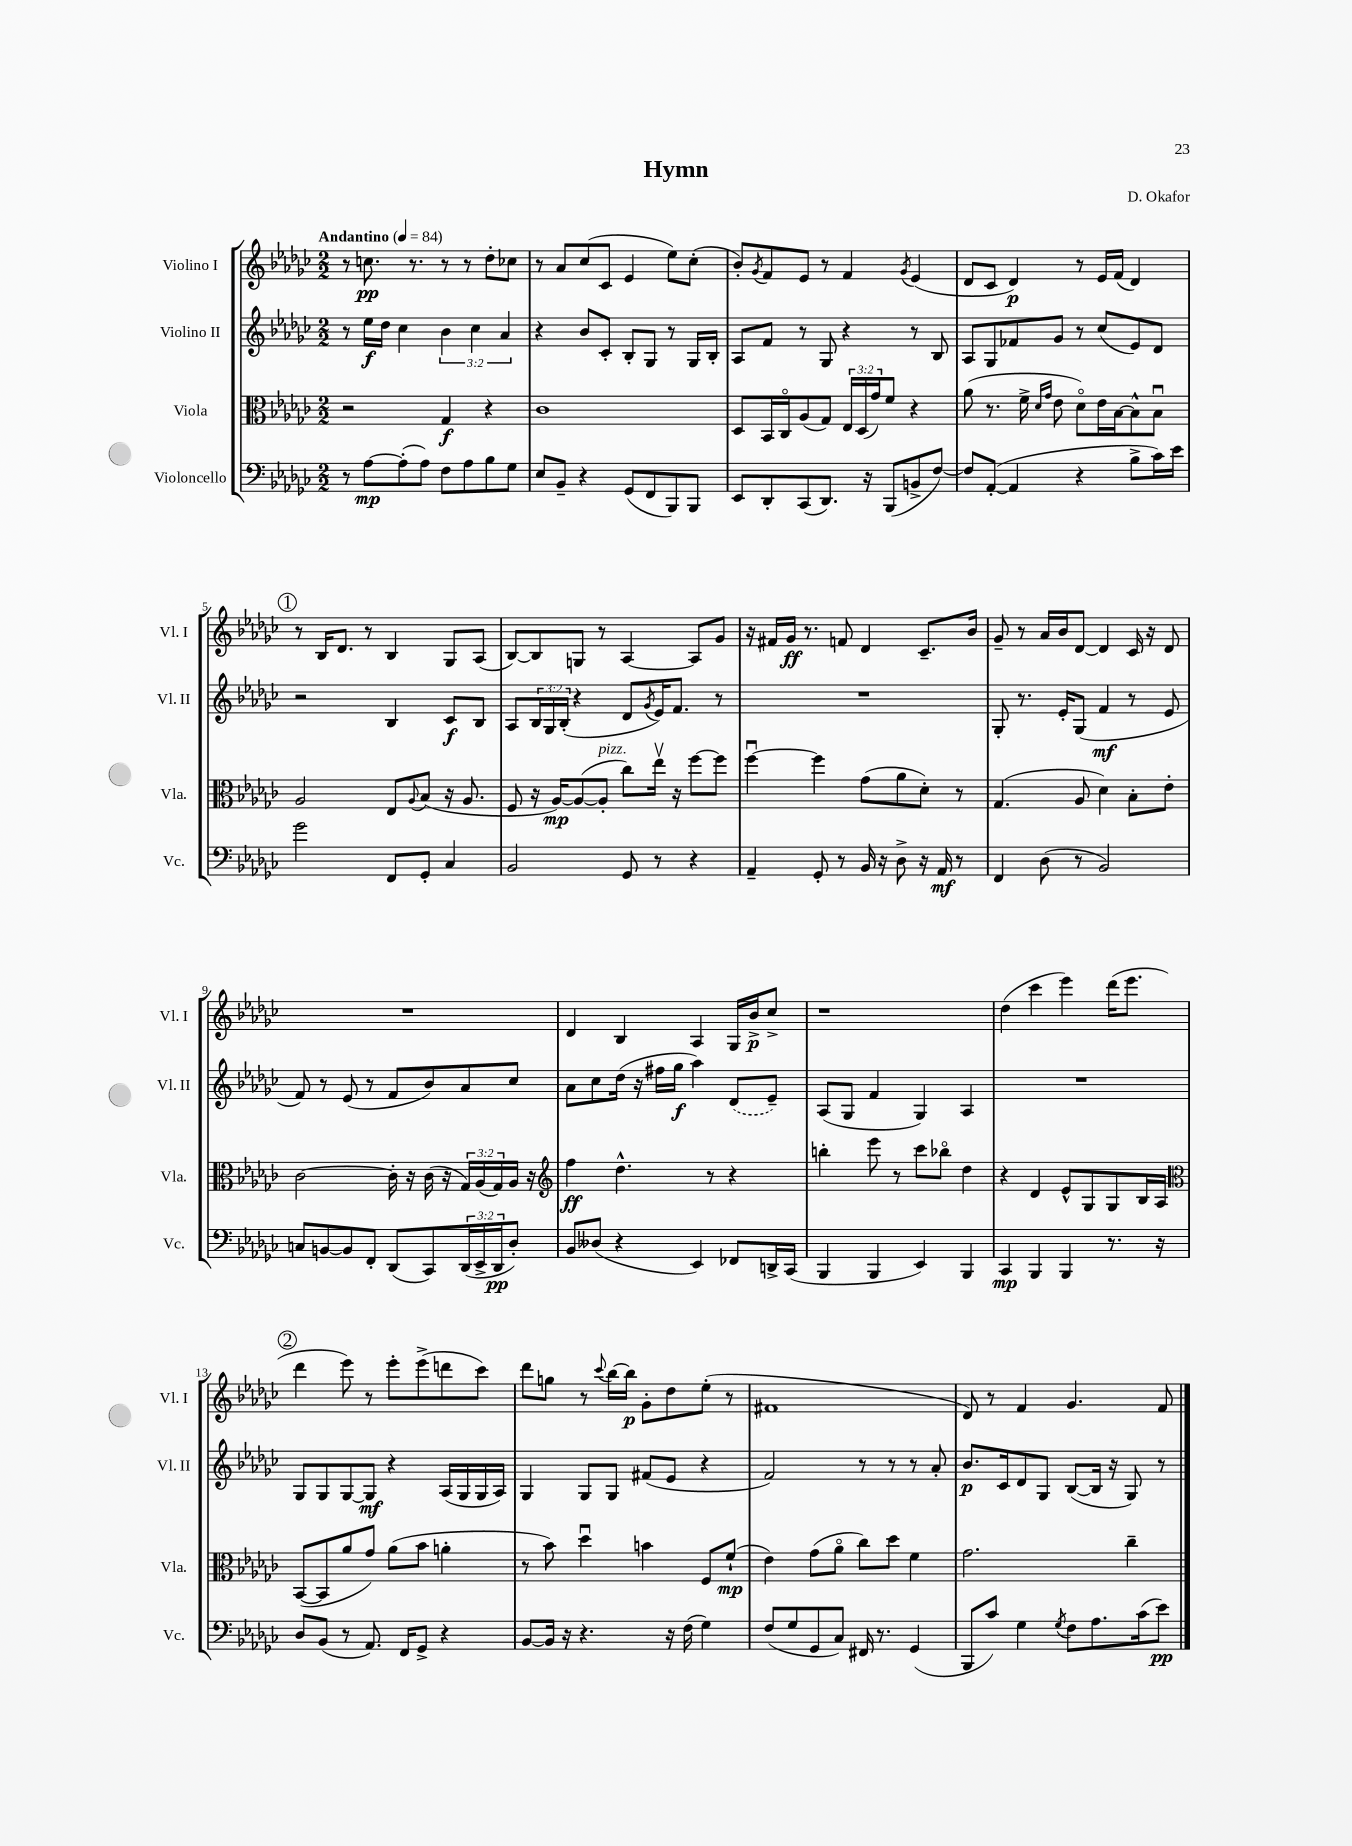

**kern	**kern	**kern	**kern
*staff4	*staff3	*staff2	*staff1
*clefF4	*clefC3	*clefG2	*clefG2
*k[b-e-a-d-g-c-]	*k[b-e-a-d-g-c-]	*k[b-e-a-d-g-c-]	*k[b-e-a-d-g-c-]
*M2/2	*M2/2	*M2/2	*M2/2
*MM84	*MM84	*MM84	*MM84
8r	2r	8r	8r
[8A-\L	.	16ee-\LL	8.cc\
.	.	16dd-\JJ	.
(8A-'\]	.	4cc-\	.
.	.	.	8.r
8A-\J)	.	.	.
8F\L	4G-/	6b-\	8r
8A-\	.	.	8r
.	.	6cc-\	.
8B-\	4r	.	8dd-'\L
.	.	6a-/	.
8G-\J	.	.	8cc-\J
=	=	=	=
8E-/L	1c-	4r	8r
8BB-~/J	.	.	8a-/L
4r	.	8b-/L	(8cc-/
.	.	8c-'/J	8c-/J
(8GG-/L	.	8B-'/L	4e-/
8FF/	.	8G-/J	.
8BBB-/)	.	8r	8ee-\L)
8BBB-/J	.	16G-/LL	(8cc-'\J
.	.	16B-'/JJ	.
=	=	=	=
8EE-/L	8D-/L	8A-/L	8b-'/L)
.	.	.	8qg-/
8DD-'/	16BB-/L	8f/J	8f/
.	16C-o/J	.	.
(8CC-/	(8A-/	8r	8e-/J
8.DD-/J)	8G-/J)	8G-/	8r
.	24E-/LL	4r	4f/
.	(24D-/	.	.
16r	.	.	.
.	24g-/J)	.	.
(8BBB-/L	8f/J	.	.
.	.	.	8qg-/
8BB^/	4r	8r	(4e-/
[8F/J)	.	8B-/	.
=	=	=	=
8F/]L	(8a-\	8A-/L	8d-/L
([8AA-'/J	8.r	8G-/	8c-/J
4AA-/]	.	8f-/	4d-/)
.	16f^\	.	.
.	16qqd-/LL	.	.
.	16qqg-/JJ	.	.
.	8e-\	8g-/J	.
4r	8d-o\L)	8r	8r
.	16e-\L	(8cc-/L	16e-/LL
.	[16B-\J	.	(16f/JJ
8B-^\L	8B-^^\]	8e-/)	4d-/)
16c-\L)	8B-u\J	8d-/J	.
16e-\JJ	.	.	.
=	=	=	=
2g-\	2A-/	2r	8r
.	.	.	16B-/LK
.	.	.	8.d-/J
.	.	.	8r
8FF/L	8E-/L	4B-/	4B-/
.	8qqA-/	.	.
8GG-'/J	(8B-/J	.	.
4C-/	16r	8c-/L	8G-/L
.	8.A-/	.	.
.	.	8B-/J	(8A-/J
=	=	=	=
2BB-/	8F/	8A-/L	[8B-/L)
.	16r	24B-/L	8B-/]
.	.	24G-/	.
.	[16A-/LK)	.	.
.	.	(24B-'/JJ	.
.	(8A-/_	4r	8G/J
.	8A-'/]J	.	8r
8GG-/	8cc-\L)	8d-/L	[4A-/
.	.	8qg-/	.
8r	16ee-v\Jk	16e-/K)	.
.	16r	8.f/J	.
4r	[8ff\L	.	8A-/]L
.	8ff\]J	8r	8g-/J
=	=	=	=
4AA-~/	[4ffu\	1r	16r
.	.	.	16f#/LL
.	.	.	16g-/JJ
.	.	.	8.r
8GG-'/	4ff\]	.	.
8r	.	.	8f/
16BB-/	(8g-\L	.	4d-/
16r	.	.	.
8D-^\	8a-\	.	.
16r	8d-'\J)	.	8.c-~/L
16AA-/	.	.	.
8r	8r	.	.
.	.	.	16b-/Jk
=	=	=	=
4FF/	(4.G-/	8G-'/	8g-~/
.	.	8.r	8r
(8D-\	.	.	16a-/LL
.	.	16e-'/LK	16b-/J
8r	8A-/	(8G-/J	[8d-/J
2BB-/)	4d-\)	4f/	4d-/]
.	8B-'\L	8r	16c-/
.	.	.	16r
.	8e-'\J	8e-/	8d-/
=	=	=	=
8C/L	[2c-\	8f/)	1r
[8BB/	.	8r	.
8BB/]	.	(8e-/	.
8FF'/J	.	8r	.
(8DD-/L	16c-'\]	8f/L	.
.	16r	.	.
8CC-/)	(16c-\	8b-/)	.
.	16r	.	.
(24DD-/L	24G-/LL)	8a-/	.
24EE-^/	(24A-/	.	.
24DD-/J	24G-/)	.	.
8D-'/J)	16A-/JJ	8cc-/J	.
.	16r	.	.
=	=	=	=
*	*clefG2	*	*
8BB-/L	4ff\	8a-\L	4d-/
(8D--/J	.	8cc-\	.
4r	4.dd-^^\	(16dd-\Jk	4B-/
.	.	16r	.
.	.	16ff#\LL	.
.	.	16gg-\JJ	.
4EE-/)	.	4aa-\)	4A-/
.	8r	.	.
8FF-/L	4r	(8d-/L	16G-/LL
.	.	.	16b-^/J
16DD^/L	.	8e-~/J)	8cc-^/J
(16CC-/JJ	.	.	.
=	=	=	=
4BBB-/	4bb'\	(8A-/L	1r
.	.	8G-/J	.
4BBB-/	8eee-\	4f/	.
.	8r	.	.
4EE-/)	8ccc-\L	4G-/)	.
.	8bb-o\J	.	.
4BBB-/	4dd-\	4A-/	.
=	=	=	=
4CC-/	4r	1r	(4dd-\
4BBB-/	4d-/	.	4ccc-\
4BBB-/	8e-^^/L	.	4eee-\)
.	8G-/	.	.
8.r	8G-/	.	(16ddd-\LK
.	.	.	8.eee-\J
.	16B-/L	.	.
16r	16A-/JJ	.	.
=	=	=	=
*	*clefC3	*	*
8D-/L	([8BB-/L	8G-/L	4ddd-\
(8BB-/J	8BB-/]	8G-/	.
8r	8a-/	[8G-/	8eee-\)
8.AA-/)	8g-/J)	8G-/]J	8r
.	(8a-\L	4r	8eee-'\L
16FF/LK	.	.	.
8GG-^/J	8b-\J	.	(8eee-^\
4r	4a'\	(16A-/LL	8ddd\
.	.	16G-/	.
.	.	16G-/	8ccc-\J)
.	.	16A-/JJ)	.
=	=	=	=
[8BB-/L	8r	4G-/	8ddd-\L
16BB-/]Jk	8b-\)	.	8gg\J
16r	.	.	.
4.r	4dd-u\	8G-/L	8r
.	.	.	8qqccc-/
.	.	8G-/J	[16bb-\LL
.	.	.	16bb-\]JJ
.	4b\	(8f#/L	8g-'\L
16r	.	8e-/J	8dd-\
(16F\	.	.	.
4G-\)	8F/L	4r	(8ee-'\J
.	(8f`/J	.	8r
=	=	=	=
(8F/L	4e-\)	2f/)	1f#
8G-/	.	.	.
8GG-/	(8g-\L	.	.
8C-/J)	8a-o\J	.	.
16FF#/	8cc-\L)	8r	.
8.r	.	.	.
.	8dd-\J	8r	.
(4GG-/	4f\	8r	.
.	.	8a-'/	.
=	=	=	=
8BBB-/L	2.g-\	8.b-/L	8d-/)
8c-/J)	.	.	8r
.	.	16c-/k	.
4G-\	.	8d-/	4f/
.	.	8G-/J	.
8qG-/	.	.	.
8F\L	.	([8B-/L	4.g-/
8.A-\	.	16B-/]Jk	.
.	.	16r	.
.	4cc-~\	8G-/)	.
(16c-\k	.	.	.
8e-\J)	.	8r	8f/
==	==	==	==
*-	*-	*-	*-
